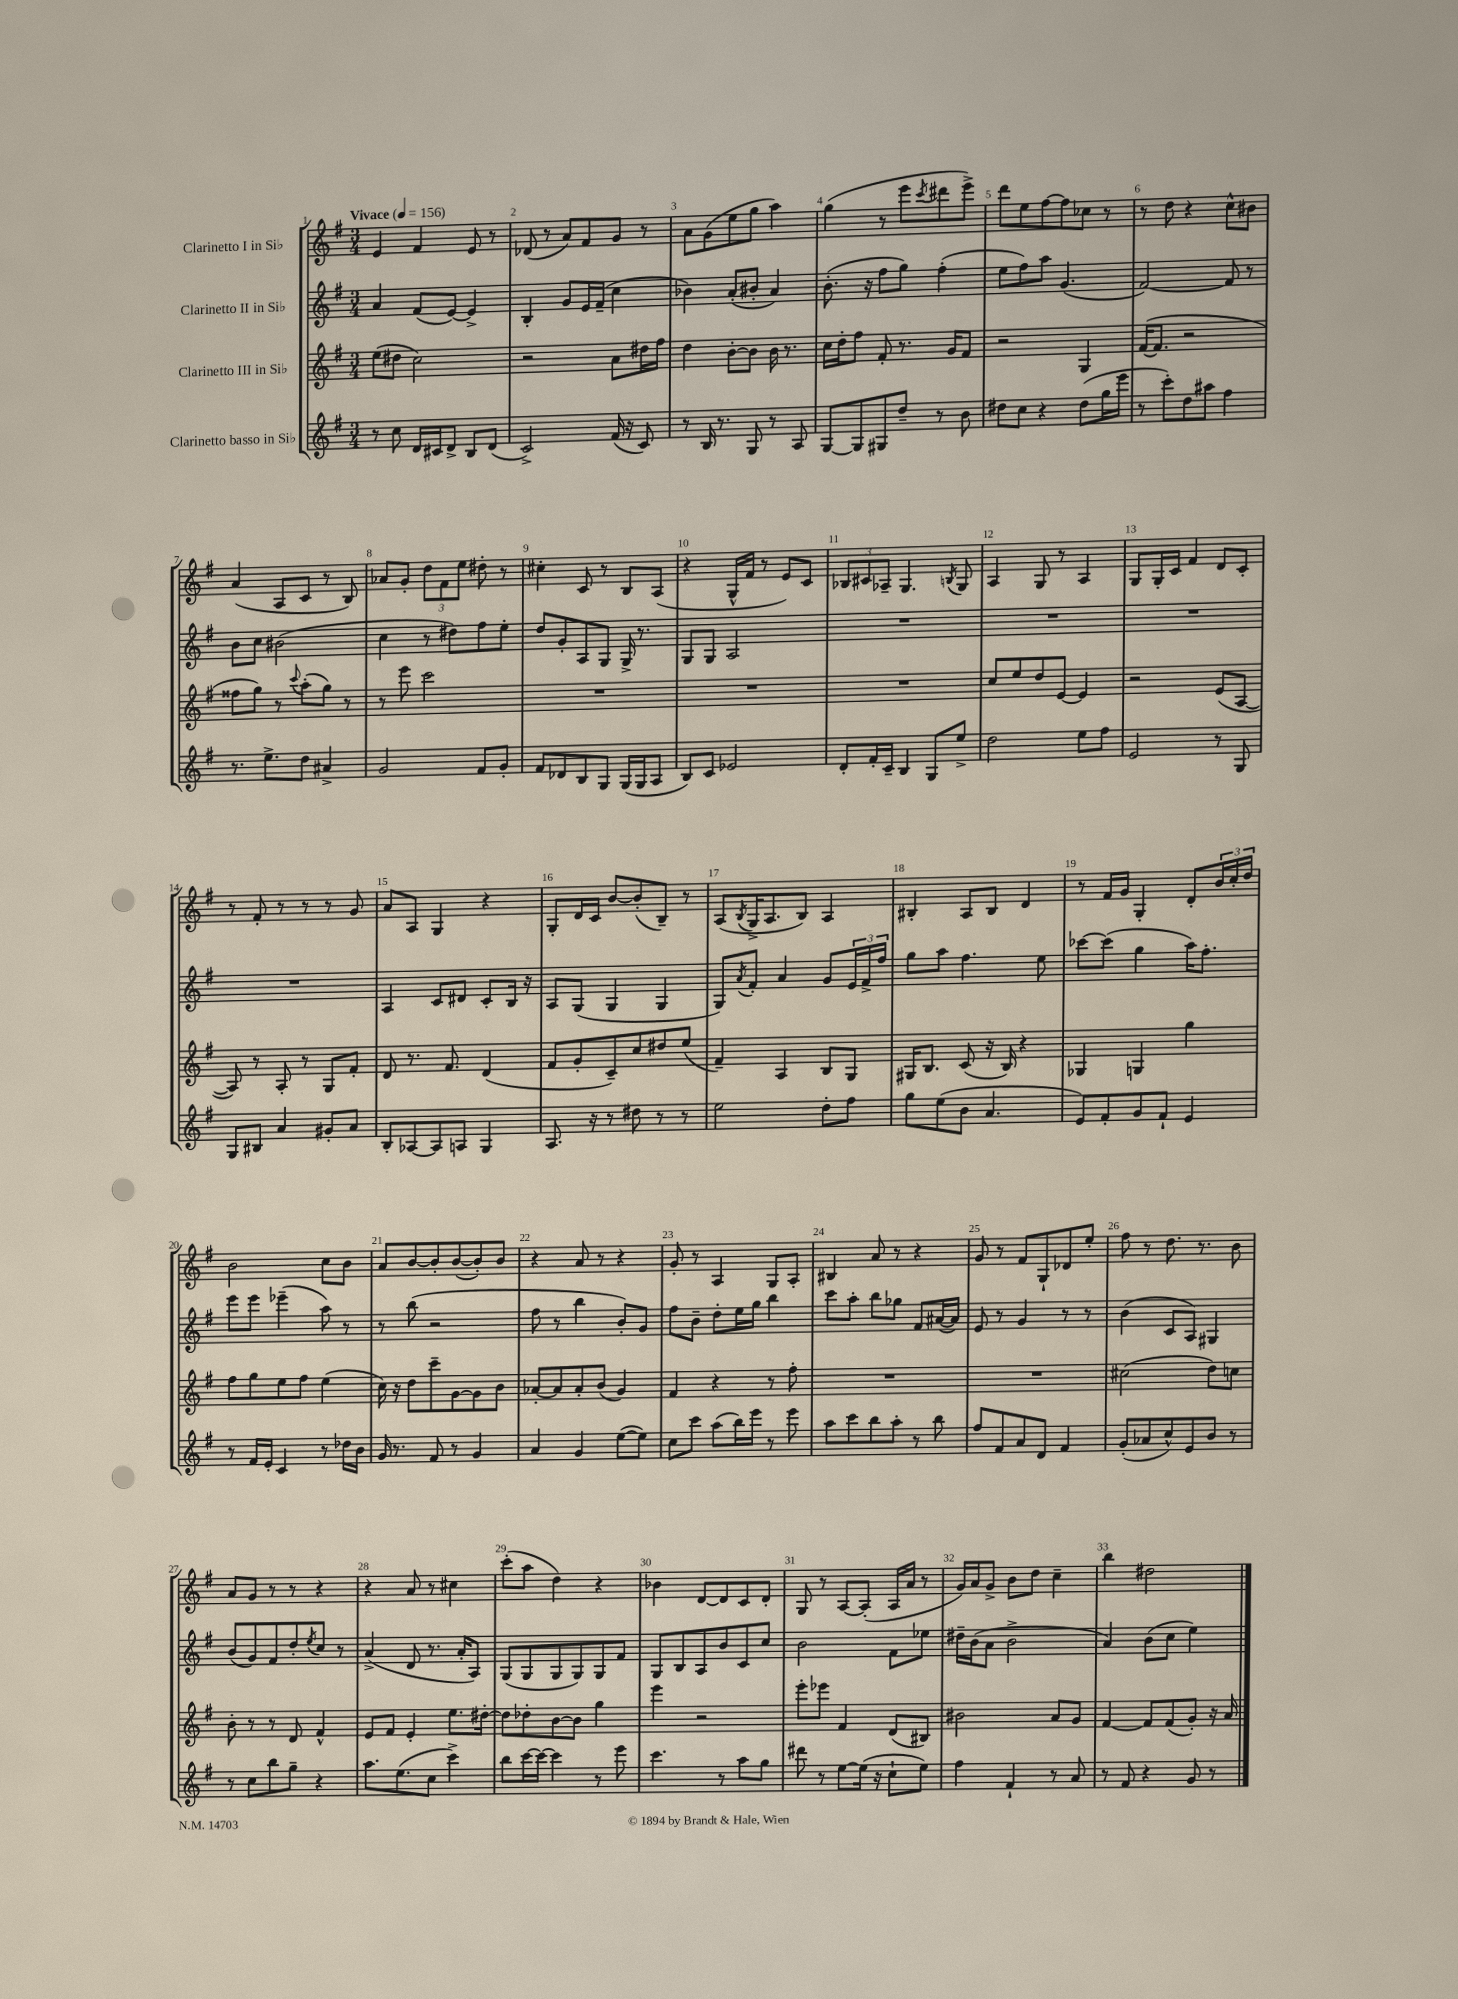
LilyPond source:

<<
\new StaffGroup <<
\new Staff = "s0" \with { instrumentName = "Clarinetto I in Sib" } {
    \clef treble \key g \major \numericTimeSignature \time 3/4 \tempo "Vivace" 4 = 156
    e'4 fis'4 e'8 r8 |
    des'8( r8 a'8) fis'8 g'8 r8 |
    a'8 g'8( e''8 g''8 a''4) |
    g''4( r8 e'''8 \acciaccatura { c'''8 } dis'''8 e'''8->) |
    d'''8 e''8 fis''8~ fis''8 ces''8 r8 |
    r8 d''8 r4 c''8-^ bis'8 |
    a'4( a8 c'8 r8 b8) |
    aes'8 g'8-. \tuplet 3/2 { d''8 fis'8 e''8 } dis''8-. r8 |
    cis''4-. c'8 r8 b8 a8( |
    r4 g16-^ fis'16 r8 e'8) c'8 |
    \tuplet 3/2 { bes8 cis'8 aes8-- } g4. \acciaccatura { b8 } g8 |
    a4 g8 r8 a4 |
    g8 g16-. c'16 fis'4 d'8 c'8-. |
    r8 fis'8-. r8 r8 r8 g'8 |
    a'8 a8 g4 r4 |
    g8-. d'16 c'16 b'8~ b'8-.( b8--) r8 |
    a8( \acciaccatura { b8 } g16-> a8. b8) a4 |
    bis4-. a8 bis8 d'4 |
    r8 fis'16 g'16 g4-. d'8-. \tuplet 3/2 { b'16 c''16-. d''16 } |
    b'2 c''8 b'8 |
    a'8 b'8~ b'8-. b'8~( b'8-.) b'8 |
    r4 a'8 r8 r4 |
    g'8-. r8 a4 g8 a8-. |
    bis4 a'8 r8 r4 |
    g'8 r8 fis'8 g8-! des'8 e''8-. |
    fis''8 r8 d''8. r8. b'8 |
    a'8 g'8 r8 r8 r4 |
    r4 a'8 r8 cis''4 |
    c'''8-.( a''8 d''4) r4 |
    bes'4 d'8~ d'8 c'8 d'8-. |
    g8 r8 a8~ a8-.( a16 a'16 r8 |
    g'16) a'16 g'8-> b'8 d''8 c''4-- |
    b''4 dis''2 \bar "|." |
}
\new Staff = "s1" \with { instrumentName = "Clarinetto II in Sib" } {
    \clef treble \key g \major \numericTimeSignature \time 3/4
    a'4 fis'8( e'8~) e'4-> |
    b4-. g'8 e'16 fis'16--( c''4 |
    bes'4) a'8-.( bis'8-. a'4) |
    b'8.-.( r16 fis''8 g''8) fis''4-.( |
    e''8 fis''8) a''8 g'4.( |
    fis'2~) fis'8 r8 |
    b'8 c''8 bis'2( |
    c''4 r8 dis''8) fis''8 e''8-. |
    d''8 g'8-. a8 g8 g16-> r8. |
    g8 g8 a2 |
    R2. |
    R2. |
    R2. |
    R2. |
    a4 c'8 dis'8 c'8-. b16 r16 |
    a8 g8( g4 g4 |
    g8) \acciaccatura { a'8 } fis'8-. a'4 g'8 \tuplet 3/2 { e'16 fis'16-> fis''16 } |
    g''8 a''8 fis''4. e''8 |
    ces'''8~ ces'''8( g''4 a''16) fis''8.-. |
    e'''8 e'''8 ees'''4--( a''8) r8 |
    r8 b''8( r2 |
    fis''8 r8 b''4 b'8-.) g'8 |
    fis''8 b'8-- d''8-. e''16 g''16 b''4 |
    c'''8 a''8-. b''8 ges''8 fis'8 ais'16~( ais'16) |
    e'8 r8 g'4 r8 r8 |
    b'4( c'8 a8) gis4 |
    b'8( g'8) fis'8 d''8-. \acciaccatura { e''8 } c''8 r8 |
    a'4->( d'8 r8. a'16-. a8) |
    g8( g8 g8 g8) g8 fis'8 |
    g8 b8 a8 b'8 c'8 c''8 |
    b'2 fis'8 ees''8 |
    dis''16-- b'16( a'8 b'2-> |
    a'4) b'8( c''8 e''4) \bar "|." |
}
\new Staff = "s2" \with { instrumentName = "Clarinetto III in Sib" } {
    \clef treble \key g \major \numericTimeSignature \time 3/4
    e''8( dis''8 c''2) |
    r2 a'8 dis''16 fis''16 |
    d''4 b'8~-. b'8 b'16 r8. |
    c''16 d''16-. fis''8 fis'8-. r8. g'16 fis'8 |
    r2 g4 |
    fis'16~( fis'8. r2 |
    fisis''8 g''8) r8 \appoggiatura { c'''8 } a''8-.( g''8) r8 |
    r8 e'''8 c'''2 |
    R2. |
    R2. |
    R2. |
    c''8 e''8 d''8 e'8~ e'4 |
    r2 e'8( a8~ |
    a8) r8 a8-. r8 g8 fis'8-. |
    d'8 r8. fis'8. d'4( |
    fis'8 g'8-. c'8--) c''8 dis''8 e''8( |
    fis'4--) a4 b8 g8 |
    gis16 b8. c'8( r16 b16) r4 |
    ges4 g4 g''4 |
    fis''8 g''8 e''8 fis''8 e''4( |
    c''16) r16 d''8 c'''8-- g'8~ g'8 b'8 |
    aes'8~-. aes'8 aes'8-. b'8( g'4) |
    fis'4 r4 r8 fis''8-. |
    R2. |
    R2. |
    cis''2( d''8) c''8 |
    b'8-. r8 r8 d'8 fis'4-^ |
    e'8 fis'8 e'4-. e''8. dis''16~-. |
    dis''8 des''8-. b'8~ b'8 g''4 |
    e'''4 r2 |
    e'''8-. ees'''8 fis'4 d'8( bis8) |
    bis'2 a'8 g'8 |
    fis'4~ fis'8 fis'8( g'8-.) r16 a'16 \bar "|." |
}
\new Staff = "s3" \with { instrumentName = "Clarinetto basso in Sib" } {
    \clef treble \key g \major \numericTimeSignature \time 3/4
    r8 c''8 d'16 cis'16 d'8-> b8 d'8( |
    c'2->) fis'16( r16 c'8) |
    r8 b16 r8. g8 r8 a8 |
    g8~ g8 gis8 d''8-- r8 b'8 |
    dis''8 c''8 r4 dis''8( g''16 e'''16 |
    r8 c'''8-.) d''8 ais''8 fis''4 |
    r8. e''8.-> d''8 ais'4-> |
    g'2 fis'8 g'8-. |
    fis'8 des'8 b8 g8 g16( g16 a8 |
    b8) c'8 ees'2 |
    d'8-. fis'16-. c'16-- b4 g8 e''8-> |
    d''2 e''8 fis''8 |
    e'2 r8 g8 |
    g8 bis8 a'4 gis'8-. a'8 |
    b8-. aes8~ aes8 a8 g4 |
    a8. r16 r8 dis''8 r8 r8 |
    e''2 d''8-. fis''8 |
    g''8 e''8( b'8 a'4. |
    e'8) fis'8-. g'8 fis'8-! e'4 |
    r8 fis'16 e'16-. c'4 r8 des''16 b'16 |
    g'16 r8. fis'8 r8 g'4 |
    a'4 g'4 e''8~( e''8) |
    c''8 c'''8 a''8( b''16) e'''16 r8 e'''8 |
    a''8 c'''8 b''8 a''8-. r8 b''8 |
    fis''8 fis'8 a'8 d'8 fis'4 |
    g'8-.( aes'8 c''8-^) e'8 b'8 r8 |
    r8 c''8 b''8 g''8-- r4 |
    a''8. e''8.( c''8 c'''4->) |
    b''8 c'''16~ c'''16~ c'''4 r8 e'''8 |
    c'''4. r8 a''8 g''8 |
    dis'''8 r8 e''8~ e''16( r16 c''8-! e''8) |
    fis''4 fis'4-! r8 a'8 |
    r8 fis'8 r4 g'8 r8 \bar "|." |
}
>>
>>
\layout { \context { \Score \override BarNumber.break-visibility = ##(#f #t #t) barNumberVisibility = #all-bar-numbers-visible } }
